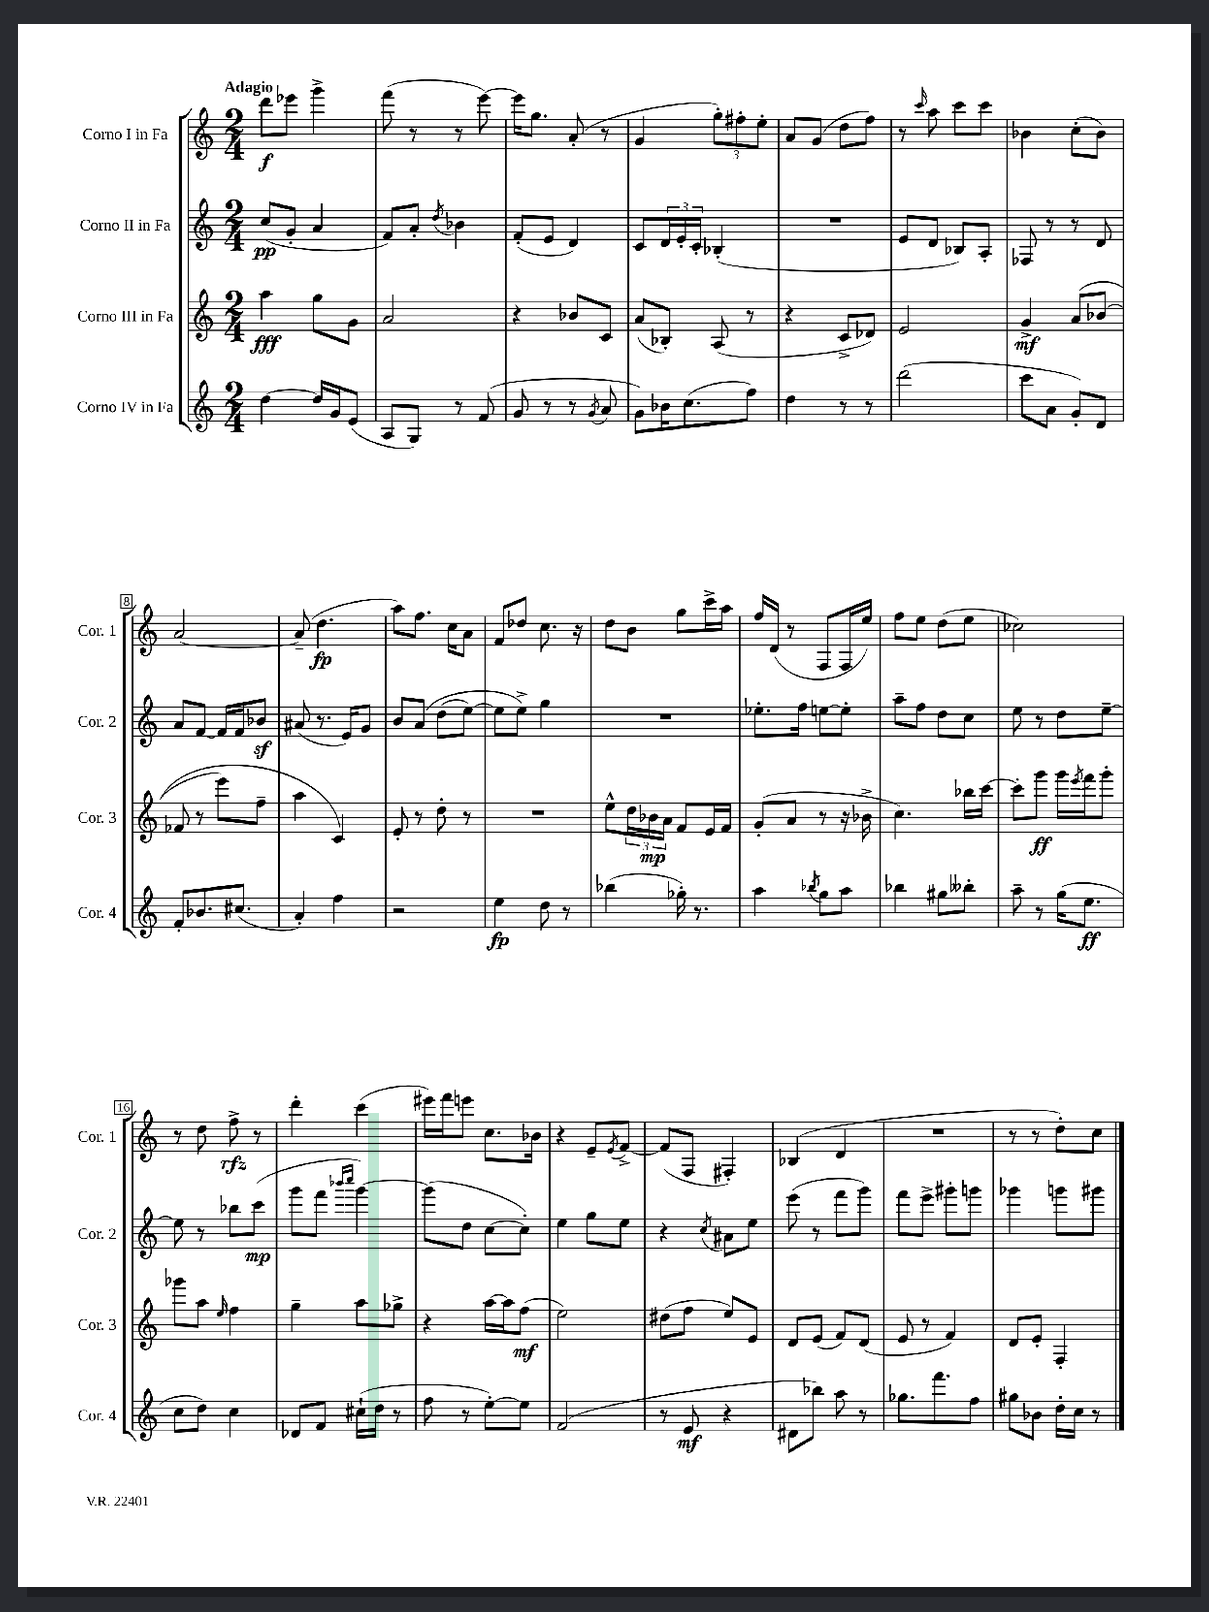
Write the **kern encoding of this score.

**kern	**kern	**kern	**kern
*staff4	*staff3	*staff2	*staff1
*clefG2	*clefG2	*clefG2	*clefG2
*k[]	*k[]	*k[]	*k[]
*M2/4	*M2/4	*M2/4	*M2/4
[4dd	4aa	(8cc	8ddd
.	.	8g'	8eee-
16dd]	8gg	4a	4ggg^
16g	.	.	.
(8e	8g	.	.
=	=	=	=
8A	2a	8f)	(8fff
8G)	.	8a'	8r
.	.	8qdd	.
8r	.	4b-	8r
(8f	.	.	[8eee)
=	=	=	=
8g	4r	(8f'	16eee]
.	.	.	8.gg
8r	.	8e	.
8r	8b-	4d)	(8a'
8qg	.	.	.
8a	8c	.	8r
=	=	=	=
8g)	(8a	8c	4g
16b-	8B-')	24d	.
.	.	24e'	.
(8.cc	.	.	.
.	.	24c'	.
.	(8A	(4B-'	12gg')
.	.	.	12ff#'
8ff)	8r	.	.
.	.	.	12ee'
=	=	=	=
4dd	4r	2r	8a
.	.	.	(8g
8r	8c^	.	8dd
8r	8d-)	.	8ff)
=	=	=	=
(2ddd	2e	8e	8r
.	.	.	16qqccc
.	.	8d	8aa
.	.	8B-)	8ccc
.	.	8A'	8ccc
=	=	=	=
8ccc	4g^	8F-	4b-
8a	.	8r	.
8g')	&(8a	8r	(8cc'
8d	(8b-	8d	8b-)
=	=	=	=
8f'	8f-	8a	[2a
8.b-	8r	[8f	.
.	8eee)	16f]	.
(8.cc#	.	16f	.
.	8ff~	8b-	.
=	=	=	=
4a')	4aa	(8a#	(8a~]
.	.	8.r	4.dd
4ff	4c&)	.	.
.	.	16e)	.
.	.	8g	.
=	=	=	=
2r	8e'	8b	8aa)
.	8r	&(8a	8.ff
.	8dd'	(8dd	.
.	.	.	16cc
.	8r	[8ee)	8a
=	=	=	=
4ee	2r	8ee]	8f
.	.	8ee^&)	8dd-
8dd	.	4gg	8.cc
8r	.	.	.
.	.	.	16r
=	=	=	=
(4bb-	8ee^^	2r	8dd
.	24dd	.	8b
.	24b-	.	.
.	24a	.	.
16gg-')	8f	.	8gg
8.r	.	.	.
.	16e	.	16ccc^
.	16f	.	16aa
=	=	=	=
4aa	(8g'	8.ee-'	16ff
.	.	.	(16d
.	8a	.	8r
.	.	16ff	.
8qbb-	.	.	.
8gg	8r	[8ee	8F
8aa	16r	8ee']	16F
.	16b-^	.	16ee)
=	=	=	=
4bb-	4.cc)	8aa~	8ff
.	.	8ff	8ee
8gg#	.	8dd	(8dd
8bb--'	16bb-	8cc	8ee
.	[16ccc	.	.
=	=	=	=
8aa~	8ccc']	8ee	2cc-)
8r	8ggg	8r	.
(16gg	16ggg	8dd	.
.	8qeee	.	.
8.ee	16fff	.	.
.	8ggg'	[8ee~	.
=	=	=	=
8cc	8ggg-	8ee]	8r
8dd)	8aa	8r	8dd
.	16qqee	.	.
4cc	4ff	8bb-	8ff^
.	.	(8ccc	8r
=	=	=	=
8d-	4gg~	8ggg	4ddd'
8f	.	8fff	.
.	.	16qqbbb-	.
.	.	16qqcccc	.
(16cc#`	8aa	[4ggg)	(4ccc
16dd	.	.	.
8r	8gg-^	.	.
=	=	=	=
8ff	4r	(8ggg]	16eee#)
.	.	.	16fff
8r	.	8dd	8eee
[8ee')	[16aa	[8cc	8.cc
.	16aa]	.	.
8ee]	(8ff	8cc'])	.
.	.	.	16b-
=	=	=	=
(2f	2ee)	4ee	4r
.	.	8gg	8e~
.	.	.	8qe
.	.	8ee	[8f^
=	=	=	=
8r	(8dd#	4r	(8f]
8e	8ff	.	8F
.	.	8qcc	.
4r	8ee)	8a#	4F#')
.	8e	8ee	.
=	=	=	=
8d#	8d	(8eee	(4B-
8bb-)	(8e	8r	.
8aa	8f)	8fff	4d
8r	(8d	8ggg)	.
=	=	=	=
8.gg-	8e	8fff	2r
.	8r	8eee^	.
8.fff	.	.	.
.	4f)	8ggg#'	.
8ff	.	8ggg	.
=	=	=	=
8gg#	8d	4ggg-	8r
8b-	8e'	.	8r
16dd'	4F'	8ggg	8dd')
16cc	.	.	.
8r	.	8ggg#	8cc
==	==	==	==
*-	*-	*-	*-
